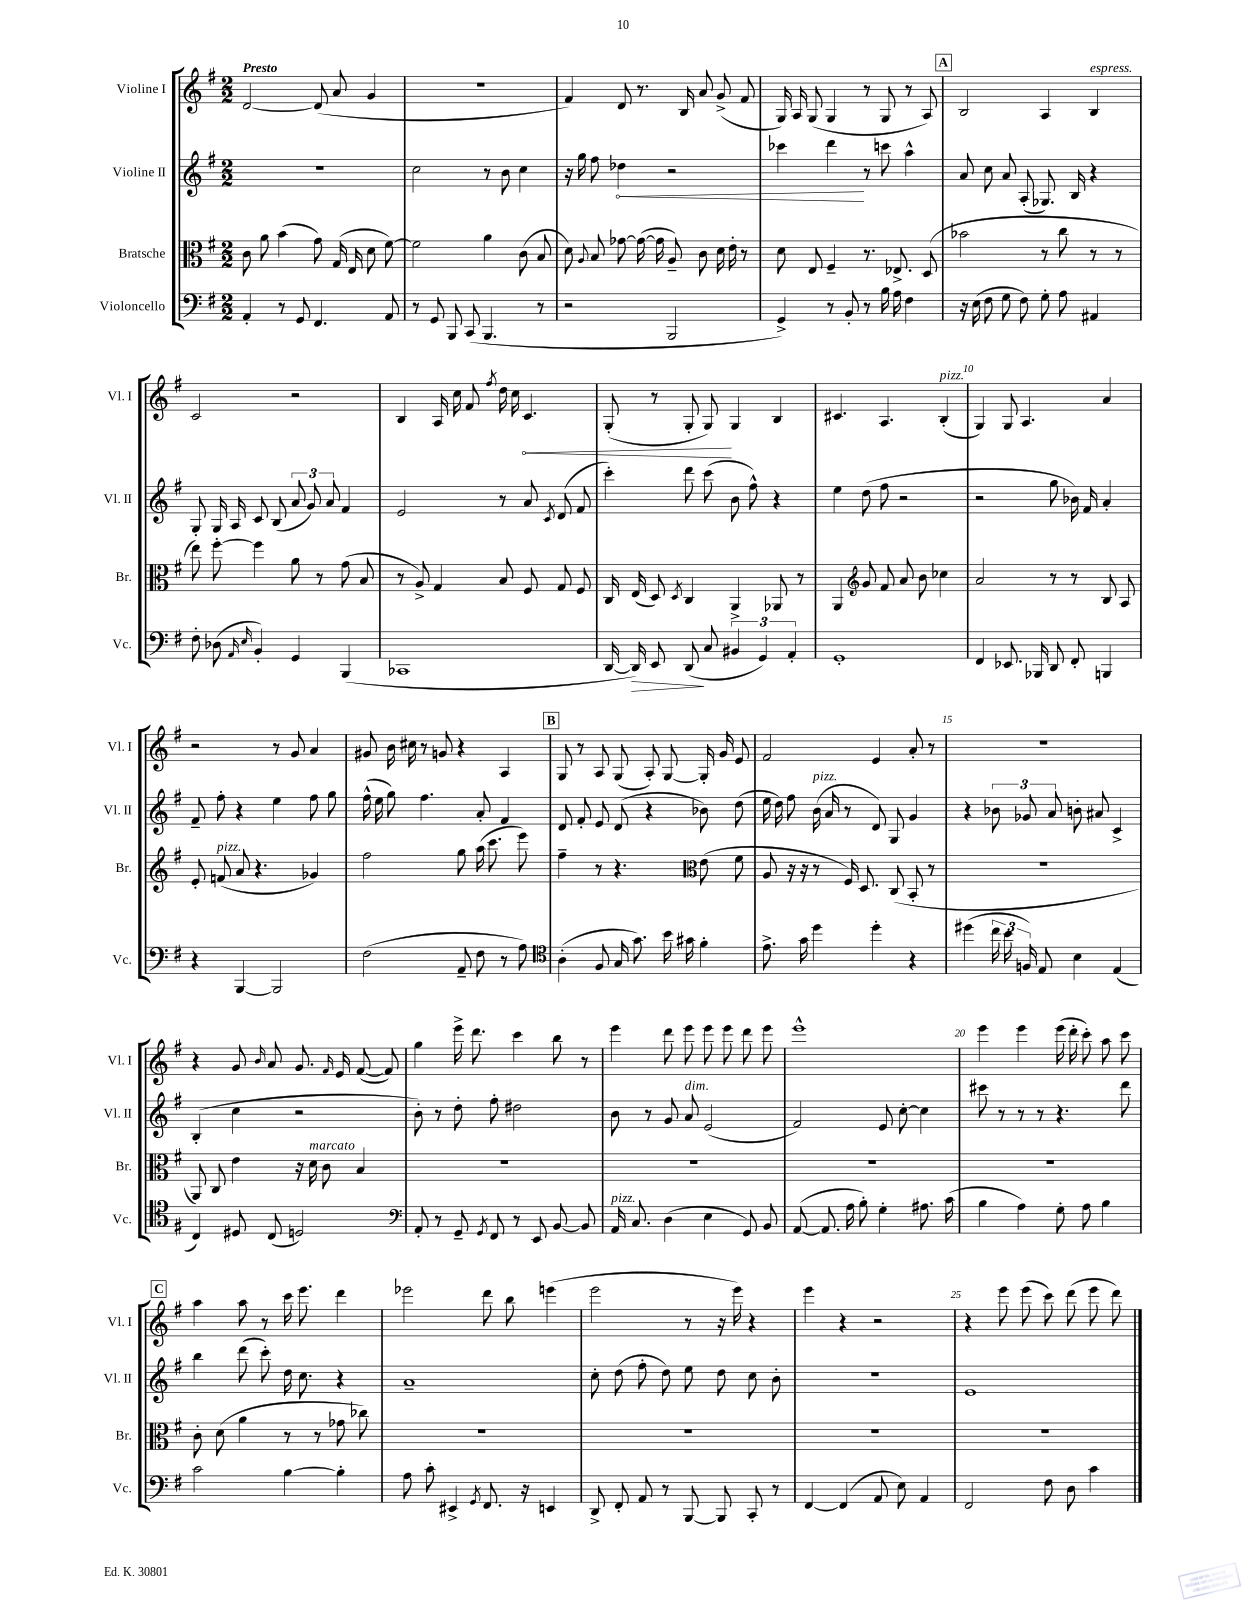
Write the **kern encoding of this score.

**kern	**kern	**kern	**kern
*staff4	*staff3	*staff2	*staff1
*clefF4	*clefC3	*clefG2	*clefG2
*k[f#]	*k[f#]	*k[f#]	*k[f#]
*M2/2	*M2/2	*M2/2	*M2/2
4AA'	8c	1r	[2d
.	8a	.	.
8r	(4b	.	.
8GG	.	.	.
4.FF#	8g)	.	(8d]
.	(16G	.	8a
.	16E	.	.
.	8d	.	4g
8AA	[8f#)	.	.
=	=	=	=
8r	2f#]	2cc	1r
8GG	.	.	.
8BBB	.	.	.
(8CC	.	.	.
4.BBB	4a	8r	.
.	.	8b	.
.	(8c	4cc	.
8r	8B	.	.
=	=	=	=
2r	8d)	16r	4f#)
.	.	16gg	.
.	8qqA	.	.
.	8B	8ff#	.
.	[8g-	4dd-	8d
.	(16g-_	.	8.r
.	16g-]	.	.
2BBB	8A~)	2r	.
.	.	.	16B
.	8c	.	8a
.	16d	.	(8g^
.	16e'	.	.
.	8r	.	8f#
=	=	=	=
4GG^)	8d	4ccc-	16G)
.	.	.	16A
.	8E	.	(8G
8r	4F#~	4ddd	4G
8BB'	.	.	.
8r	8.r	8r	8r
16B	.	8ccc	8G
16A	8.E-^	.	.
4F#	.	4aa^^	8r
.	(8D	.	8A)
=	=	=	=
16r	2b-	8a	2B
(16E	.	.	.
8F#	.	8cc	.
8G	.	8a	.
8F#)	.	(8A'	.
8G'	8r	8.G-)	4A
8A	8cc	.	.
.	.	16B	.
4AA#	8r	4r	4B
.	8r	.	.
=	=	=	=
8F#'	8ee)	8G'	2c
(8D-	[8ff#'	16G	.
.	.	16A	.
16qqAA	.	.	.
16qqE	.	.	.
4BB')	4ff#]	8c	.
.	.	(8B	.
4GG	8a	12a	2r
.	.	12g)	.
.	8r	.	.
.	.	12a	.
(4BBB	(8g	4f#	.
.	8B	.	.
=	=	=	=
1CC-	8r	2e	4B
.	8A^)	.	.
.	4G	.	16A
.	.	.	16cc
.	.	.	8f#
.	.	.	8qff#
.	8B	8r	16dd
.	.	.	16cc
.	8F#	8a	4.c
.	.	8qc	.
.	8G	(8d	.
.	8F#	8f#	.
=	=	=	=
[16DD	16C	4ccc')	(8G'
16DD])	(16E	.	.
8EE	8D)	.	8r
.	8qD	.	.
(8DD	4C	8ddd	8G'
8C	.	(8ccc	8G)
6BB#	4AA^	8b	4G
.	.	8ff#^^)	.
6GG)	.	.	.
.	8AA-	4r	4B
6AA'	.	.	.
.	8r	.	.
=	=	=	=
1GG'	4AA	4ee	4.c#
*	*clefG2	*	*
.	8g	(8dd	.
.	8f#	8ff#	4.A
.	8a	2r	.
.	8b	.	.
.	4cc-	.	(4B'
=	=	=	=
4FF#	2a	2r	4G)
8.EE-	.	.	8G
.	.	.	4.A
16BBB-	.	.	.
8DD	8r	8gg	.
8FF#'	8r	16b-)	.
.	.	16f#	.
4BBB	8B	4a'	4a
.	8A	.	.
=	=	=	=
4r	8e'	8f#~	2r
.	(8f	8ff#'	.
[4BBB	8a	4r	.
.	4.r	.	.
2BBB]	.	4ee	8r
.	.	.	8g
.	4g-)	8ff#	4a
.	.	8gg	.
=	=	=	=
(2F#	2ff#	(16ff#^^	8g#
.	.	16ee	.
.	.	8gg)	16b
.	.	.	16cc#
.	.	4.ff#	8r
.	.	.	8g
8AA~	8gg	.	4r
8F#	(16aa	8a'	.
.	8.ccc	.	.
8r	.	4f#	4A
8A)	8eee)	.	.
=	=	=	=
*clefC4	*	*	*
(4A'	4ff#~	8d	8G
.	.	8f#'	8r
8F#	8r	8e	8A
16G	4.r	(8d	(8G
8.g)	.	.	.
.	.	4r	8A')
16b	.	.	[8G
16g#	.	.	.
*	*clefC3	*	*
4f#'	(8e	8b-)	16G']
.	.	.	16g
.	8f#	(8dd	8e
=	=	=	=
8.e^	8A	16ee	2f#
.	.	16dd)	.
.	16r	8ff#	.
16g	16r	.	.
4dd	8r	(16b	.
.	.	16a	.
.	16F#)	8r	.
.	8.D	.	.
4dd'	.	8d)	4e
.	(8C	8G	.
4r	8BB'	4g	8a'
.	8r	.	8r
=	=	=	=
(4dd#	1r	4r	1r
24cc	.	12b-	.
24b	.	.	.
24F)	.	12g-	.
8E	.	.	.
.	.	12a	.
4B	.	8b'	.
.	.	8a#	.
(4E	.	4c^	.
=	=	=	=
4C)	8AA)	(4B'	4r
.	8C	.	.
8D#	4e	4cc	8g
.	.	.	16qqb
(8C	.	.	8a
2D)	16r	2r	8.g
.	16d	.	.
.	8c	.	.
.	.	.	16qqf#
.	.	.	16e
.	4B	.	([8f#
.	.	.	8f#])
=	=	=	=
*clefF4	*	*	*
8AA'	1r	8b')	4gg
8r	.	8r	.
8GG~	.	8dd'	16eee^
.	.	.	8.ddd
8qGG	.	.	.
8FF#	.	8ff#'	.
8r	.	2dd#	4ccc
8EE	.	.	.
[8BB	.	.	8bb
8BB]	.	.	8r
=	=	=	=
16AA	1r	8b	4eee
8.C	.	.	.
.	.	8r	.
(4D	.	8g	8ddd
.	.	8a	8eee
4E	.	(2e	8eee
.	.	.	8eee
8GG)	.	.	8ddd
8BB	.	.	8eee
=	=	=	=
([8AA	1r	2f#)	1eee^^
8.AA]	.	.	.
16A	.	.	.
8B')	.	.	.
4G'	.	8e	.
.	.	[8cc'	.
8.A#	.	4cc]	.
(16c	.	.	.
=	=	=	=
4B	1r	8ccc#	4eee
.	.	8r	.
4A)	.	8r	4eee
.	.	8r	.
8G'	.	4.r	(16eee
.	.	.	16ddd'
8A	.	.	8ccc')
4B	.	.	8aa
.	.	8ddd	8ccc
=	=	=	=
2c	8c'	4bb	4aa
.	(8d	.	.
.	4a	(8ddd	8aa
.	.	8ccc')	8r
[4B	8r	16dd	16ccc
.	.	8.cc	8.eee
.	8r	.	.
4B']	8g-	4r	4ddd
.	8cc-)	.	.
=	=	=	=
8A	1r	1a~	2eee-
8c'	.	.	.
4EE#^	.	.	.
8qGG	.	.	.
8.FF#	.	.	8ddd
.	.	.	8bb
16r	.	.	.
4EE	.	.	(4eee
=	=	=	=
8DD^	1r	8cc'	2eee
8FF#'	.	(8dd	.
8AA	.	8ff#'	.
8r	.	8dd)	.
[8BBB	.	8ee	8r
8BBB]	.	8dd	16r
.	.	.	16eee)
8CC'	.	8cc	4r
8r	.	8b'	.
=	=	=	=
[4FF#	1r	1r	4eee
(4FF#]	.	.	4r
8AA	.	.	2r
8E)	.	.	.
4AA	.	.	.
=	=	=	=
2FF#	1r	1e	4r
.	.	.	8eee
.	.	.	(8eee
8F#	.	.	8ccc)
8D	.	.	(8ddd
4c	.	.	8eee
.	.	.	8ddd)
==	==	==	==
*-	*-	*-	*-
